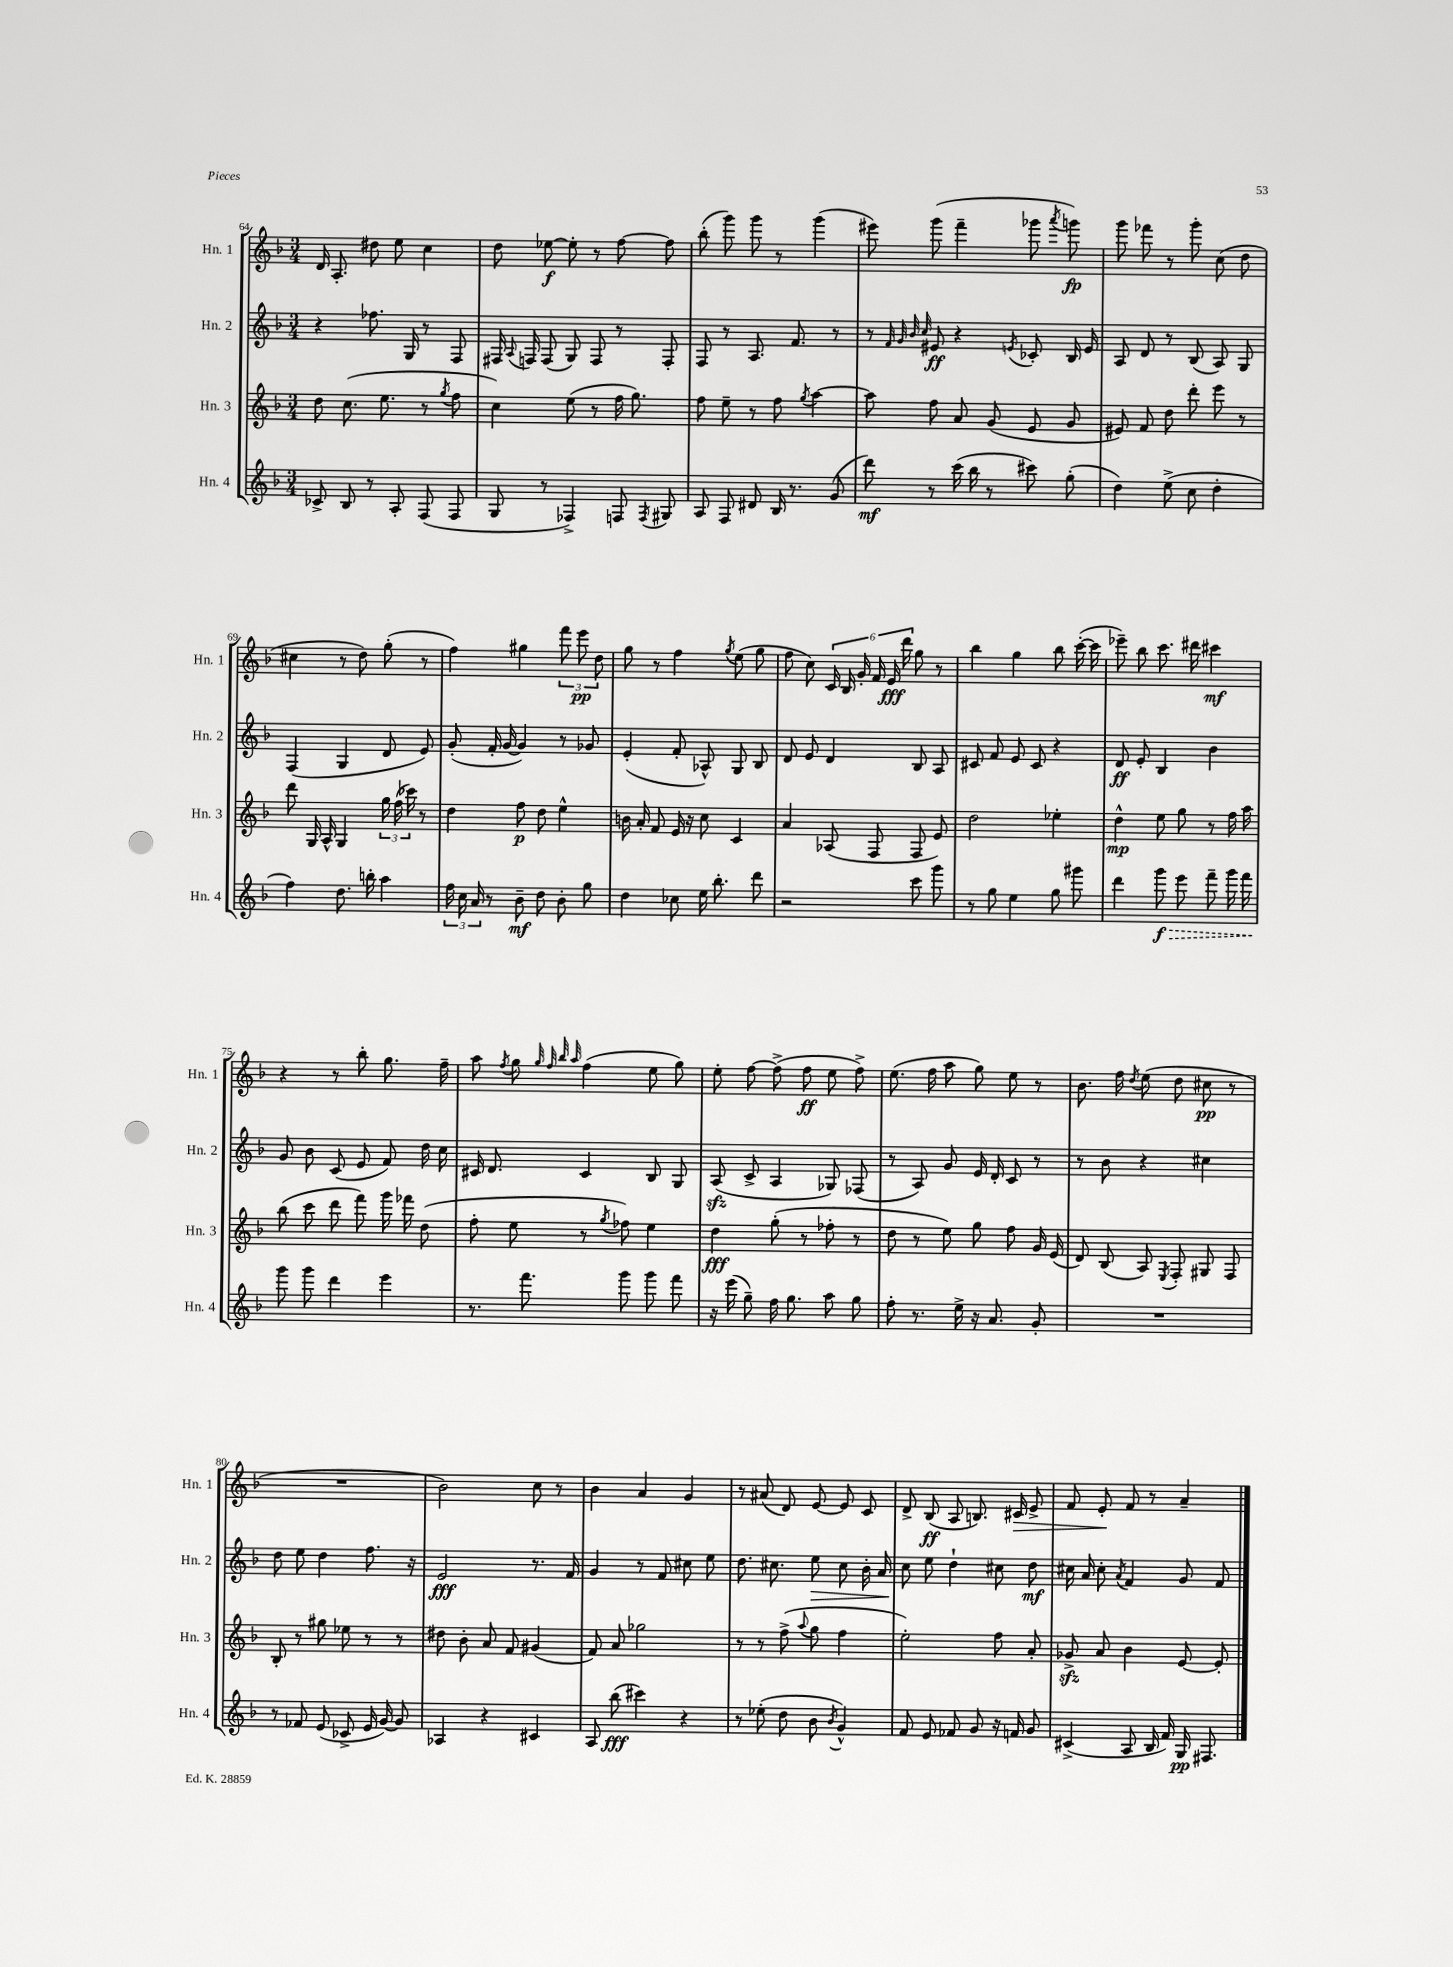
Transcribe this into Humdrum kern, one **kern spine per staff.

**kern	**kern	**kern	**kern
*staff4	*staff3	*staff2	*staff1
*clefG2	*clefG2	*clefG2	*clefG2
*k[b-]	*k[b-]	*k[b-]	*k[b-]
*M3/4	*M3/4	*M3/4	*M3/4
8c-^	8dd	4r	16d
.	.	.	8.A'
8B-	(8.cc	.	.
8r	.	8.ff-	8dd#
.	8.ee	.	.
8A'	.	.	8ee
.	.	16G	.
(8F	8r	8r	4cc
.	8qgg	.	.
8F	8ff	8F	.
=	=	=	=
8G	4cc)	16F#	8dd
.	.	8qqA	.
.	.	16F	.
8r	.	(8F	[8ee-
4F-^)	(8ee	8G)	8ee-']
.	8r	8F	8r
8F	16ff	8r	[8ff
.	8.gg)	.	.
8qF	.	.	.
8G#	.	8F'	8ff]
=	=	=	=
8A	8ff	8F	(8bb-'
8F	8ee~	8r	8ggg)
8d#	8r	8.A	8ggg
16B-	8ff	.	8r
8.r	.	8.f	.
.	8qgg	.	.
.	[4aa	.	(4ggg
(8g	.	8r	.
=	=	=	=
8ddd)	8aa]	8r	8eee#)
.	.	32qqf	.
.	.	32qqg	.
.	.	32qqb-	.
.	.	32qqcc	.
8r	8ff	8e#	(8ggg
(16ccc	8a	4r	4fff~
16bb-	.	.	.
8r	(8g	.	.
.	.	8qe	.
8ccc#)	8e	8c-'	8ggg-
.	.	.	8qaaa
(8gg'	8g	16B-	8ggg)
.	.	16e	.
=	=	=	=
4dd)	8e#)	8A	8ggg
.	8f	8d	8fff-
(8ee^	8dd	8r	8r
8cc	8ddd'	(8B-	8ggg'
4dd'	8eee	8A)	(8cc
.	8r	8G	8dd
=	=	=	=
4ff)	8ddd	(4F	4cc#
.	16G	.	.
.	16A^^	.	.
8.dd	4G	4G	8r
.	.	.	8dd)
16bb'	.	.	.
4aa	24gg	8d	(8gg'
.	(24ff	.	.
.	24ccc-)	.	.
.	8r	8e)	8r
=	=	=	=
24ff	4dd	(8g'	4ff)
24cc	.	.	.
24a	.	.	.
8r	.	16f'	.
.	.	[16g	.
8b-~	8ff	4g])	4gg#
8dd	8dd	.	.
8b-'	4ee^^	8r	12fff
.	.	.	12eee
8gg	.	8g-	.
.	.	.	12dd
=	=	=	=
4dd	16b	(4e'	8gg
.	16a'	.	.
.	8f	.	8r
8cc-	16e	8f'	4ff
.	16r	.	.
16ee	8cc	8A-^^)	.
8.bb-'	.	.	.
.	.	.	8qgg
.	4c	8G	(8ee
8ddd	.	8B-	8gg
=	=	=	=
2r	4a	8d	8ff
.	.	8e	8cc)
.	(8A-	4d	24c
.	.	.	24B-
.	.	.	24g'
.	8F	.	24f
.	.	.	24e
.	.	.	24ddd
8ccc	8F	8B-	8gg
8ggg	8e)	8A	8r
=	=	=	=
8r	2dd	8c#	4bb-
8gg	.	8f	.
4ee	.	8e	4gg
.	.	8c#	.
8gg	4ee-'	4r	8bb-
8ggg#	.	.	([16ccc'
.	.	.	16ccc]
=	=	=	=
4ddd	4dd^^	8d	8eee-~)
.	.	8e'	8bb-
8ggg	8ee	4B-	8.ccc
8eee	8gg	.	.
.	.	.	16ddd#
8fff~	8r	4b-	4ccc#
16ggg	16ff	.	.
16fff	16aa	.	.
=	=	=	=
8ggg	(8bb-	8g	4r
8ggg	8ccc	8b-	.
4ddd	8ddd	(8c	8r
.	8fff)	8e	8bb-'
4eee	16ggg	8f)	8.gg
.	16fff-	.	.
.	(8dd	16dd	.
.	.	16cc	16ff~
=	=	=	=
8.r	8ff'	16c#	8aa
.	.	8.d	.
.	.	.	8qff
.	8ee	.	8gg
8.fff	.	.	.
.	.	.	32qqgg
.	.	.	32qqff
.	.	.	32qqbb-
.	.	.	32qqaa
.	8r	4c#	(4ff
.	8qgg	.	.
8ggg	8ff-)	.	.
8ggg	4ee	8B-	8ee
8fff	.	8G	8gg)
=	=	=	=
16r	4dd	(8A	8ee'
(16eee	.	.	.
8gg~)	.	8c^	[8ff
16ff	(8gg'	4A	(8ff^]
8.gg	.	.	.
.	8r	.	8ff
8aa	8ff-'	8G-)	8ee
8gg	8r	(8F-	8ff^)
=	=	=	=
8ff'	8dd	8r	(8.ee
8.r	8r	8A)	.
.	.	.	16ff
.	8ee)	8g	8aa
16ee^	.	.	.
16r	8gg	16e	8gg)
8.a	.	16d'	.
.	8ff	8c	8ee
8g'	16g	8r	8r
.	(16e	.	.
=	=	=	=
2.r	8d)	8r	8.b-
.	(8B-	8b-	.
.	.	.	16ff
.	.	.	8qdd
.	8A)	4r	(8ee
.	8qE	.	.
.	8F'	.	8dd
.	8G#	4cc#	8cc#
.	8F	.	8r
=	=	=	=
8r	8B-'	8dd	2.r
8f-	8r	8ee	.
(8e	8gg#	4dd	.
8c-^	8ee-	.	.
16e	8r	8.ff	.
[16g)	.	.	.
8g]	8r	.	.
.	.	16r	.
=	=	=	=
4A-	8dd#	2e	2b-)
.	8b-'	.	.
4r	8a	.	.
.	8f	.	.
4c#	(4g#	8.r	8cc
.	.	.	8r
.	.	16f	.
=	=	=	=
8A	8f)	4g	4b-
(8bb-	8a	.	.
4ccc#)	2gg-	8r	4a
.	.	8f	.
4r	.	8cc#	4g
.	.	8ee	.
=	=	=	=
8r	8r	8.dd	8r
(8ee-'	8r	.	(8a#
.	.	8.cc#	.
8dd	(8ff^	.	8d)
.	8qqaa	.	.
8b-	8gg	8ee	[8e
8qb-	.	.	.
4g^^)	4ff	8cc#	8e]
.	.	16b-'	8c
.	.	16a	.
=	=	=	=
8f	2ee')	8cc	8d^
8e	.	8ee	(8B-
8f-	.	4dd`	8A
8g	.	.	8.B)
16r	8ff	8cc#	.
16f	.	.	16c#
8g	8a'	8dd	8e^
=	=	=	=
(4c#^	8g-^	16cc#	8f
.	.	16a	.
.	8a	8cc#'	8e'
.	.	8qa	.
8A	4b-	4f	8f
16B-	.	.	8r
16f)	.	.	.
16G	[8e	8g	4a~
8.F#	.	.	.
.	8e']	8f	.
==	==	==	==
*-	*-	*-	*-
